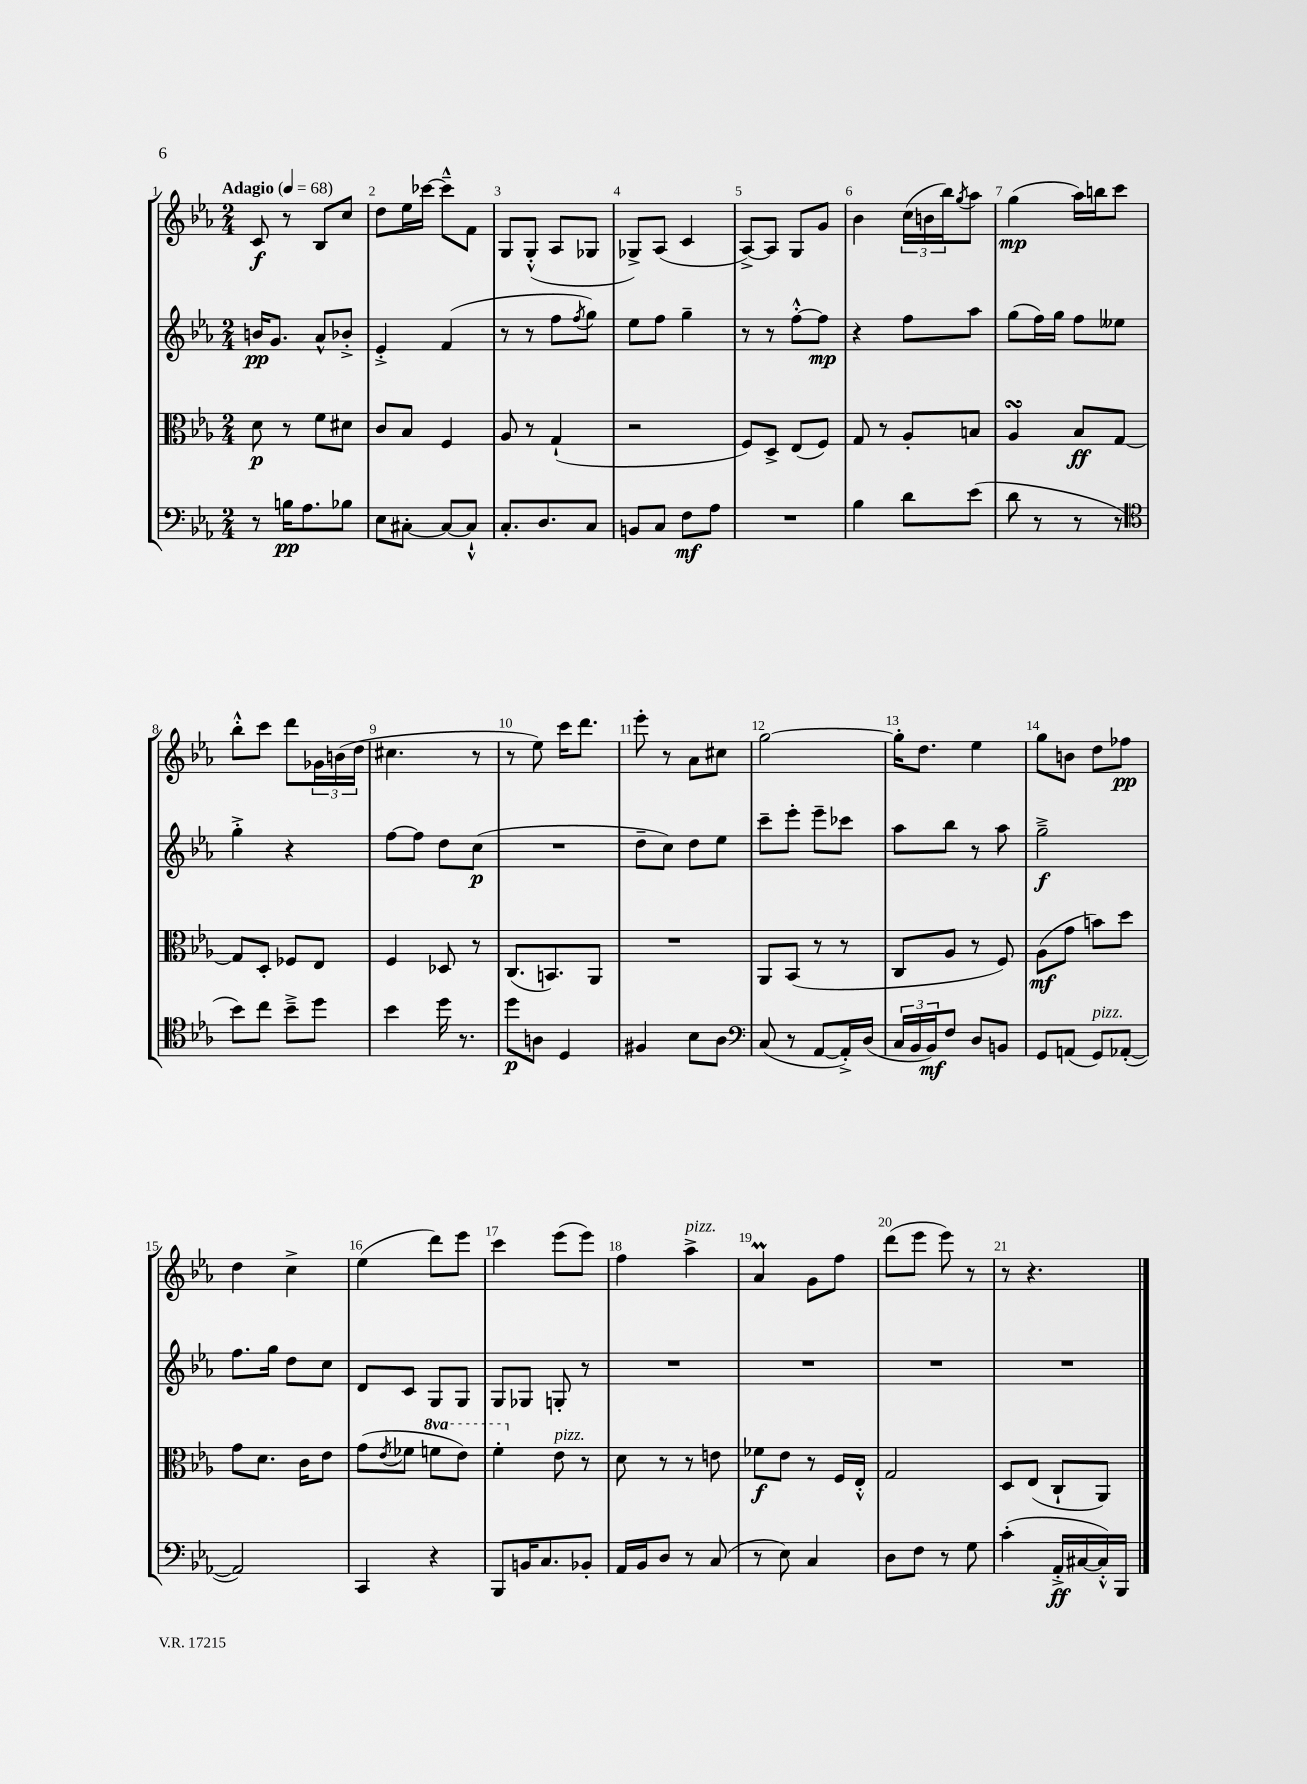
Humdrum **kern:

**kern	**kern	**kern	**kern
*staff4	*staff3	*staff2	*staff1
*clefF4	*clefC3	*clefG2	*clefG2
*k[b-e-a-]	*k[b-e-a-]	*k[b-e-a-]	*k[b-e-a-]
*M2/4	*M2/4	*M2/4	*M2/4
*MM68	*MM68	*MM68	*MM68
8r	8d	16b	8c
.	.	8.g	.
16B	8r	.	8r
8.A-	.	.	.
.	8f	8a-^^	8B-
8B-	8d#	8b-'^	8cc
=	=	=	=
8E-	8c	4e-'^	8dd
[8C#'	8B-	.	16ee-
.	.	.	[16ccc-
8C#_	4F	(4f	8ccc-~^^]
8C#`^^]	.	.	8f
=	=	=	=
8.C'	8A-	8r	8G
.	8r	8r	(8G'^^
8.D	.	.	.
.	(4G`	8ff	8A-
.	.	8qff	.
8C	.	8gg)	8G-
=	=	=	=
8BB	2r	8ee-	8G-^)
8C	.	8ff	(8A-
8F	.	4gg~	4c
8A-	.	.	.
=	=	=	=
2r	8F)	8r	[8A-^)
.	8D^	8r	8A-]
.	(8E-	[8ff'^^	8G
.	8F)	8ff]	8g
=	=	=	=
4B-	8G	4r	4b-
.	8r	.	.
8d	8A-'	8ff	(24cc
.	.	.	24b
.	.	.	24bb-)
.	.	.	8qgg
(8e-	8B	8aa-	8aa-
=	=	=	=
8d	4A-	(8gg	(4gg
8r	.	16ff)	.
.	.	16gg	.
8r	8B-	8ff	16aa-)
.	.	.	16bb
8r	[8G	8ee--	8ccc
=	=	=	=
*clefC4	*	*	*
8b-)	8G]	4gg'^	8bb-'^^
8cc	8D'	.	8ccc
8b-~^	8F-	4r	8ddd
8dd	8E-	.	24g-
.	.	.	(24b
.	.	.	24dd
=	=	=	=
4b-	4F	[8ff	4.cc#
.	.	8ff]	.
16dd	8D-	8dd	.
8.r	.	.	.
.	8r	(8cc	8r
=	=	=	=
8dd	(8.C	2r	8r
8A	.	.	8ee-)
.	8.BB)	.	.
4D	.	.	16ccc
.	.	.	8.ddd
.	8AA-	.	.
=	=	=	=
4F#	2r	8dd~	8eee-'
.	.	8cc)	8r
8B-	.	8dd	8a-
8A-	.	8ee-	8cc#
=	=	=	=
*clefF4	*	*	*
(8C	8AA-	8ccc~	[2gg
8r	(8BB-	8eee-'	.
[8AA-	8r	8eee-~	.
16AA-'^])	8r	8ccc-	.
(16D	.	.	.
=	=	=	=
24C	8C	8aa-	16gg']
24BB-	.	.	.
.	.	.	8.dd
24BB-)	.	.	.
8F	8A-	8bb-	.
8D	8r	8r	4ee-
8BB	8F)	8aa-	.
=	=	=	=
8GG	(8A-	2gg~^	8gg
(8AA	8g	.	8b
8GG)	8b)	.	8dd
([8AA-'	8dd	.	8ff-
=	=	=	=
2AA-])	8g	8.ff	4dd
.	8.d	.	.
.	.	16gg	.
.	.	8dd	4cc^
.	16c	.	.
.	8e-	8cc	.
=	=	=	=
4CC	(8g	8d	(4ee-
.	8qe-	.	.
.	8f-	8c	.
4r	8ff	8G	8ddd)
.	8ee-)	8G	8eee-
=	=	=	=
8BBB-	4ff'	8G	4ccc
16BB	.	8G-	.
8.C	.	.	.
.	8e-	8G'	(8eee-
8BB-'	8r	8r	8eee-)
=	=	=	=
16AA-	8d	2r	4ff
16BB-	.	.	.
8D	8r	.	.
8r	8r	.	4aa-^
(8C	8e	.	.
=	=	=	=
8r	8f-	2r	4a-
8E-)	8e-	.	.
4C	8r	.	8g
.	16F	.	8ff
.	16E-'^^	.	.
=	=	=	=
8D	2G	2r	(8ddd
8F	.	.	8eee-
8r	.	.	8eee-)
8G	.	.	8r
=	=	=	=
(4c'	8D	2r	8r
.	(8E-	.	4.r
16AA-'^	8C`	.	.
[16C#	.	.	.
16C#'^^])	8AA-)	.	.
16BBB-	.	.	.
==	==	==	==
*-	*-	*-	*-
